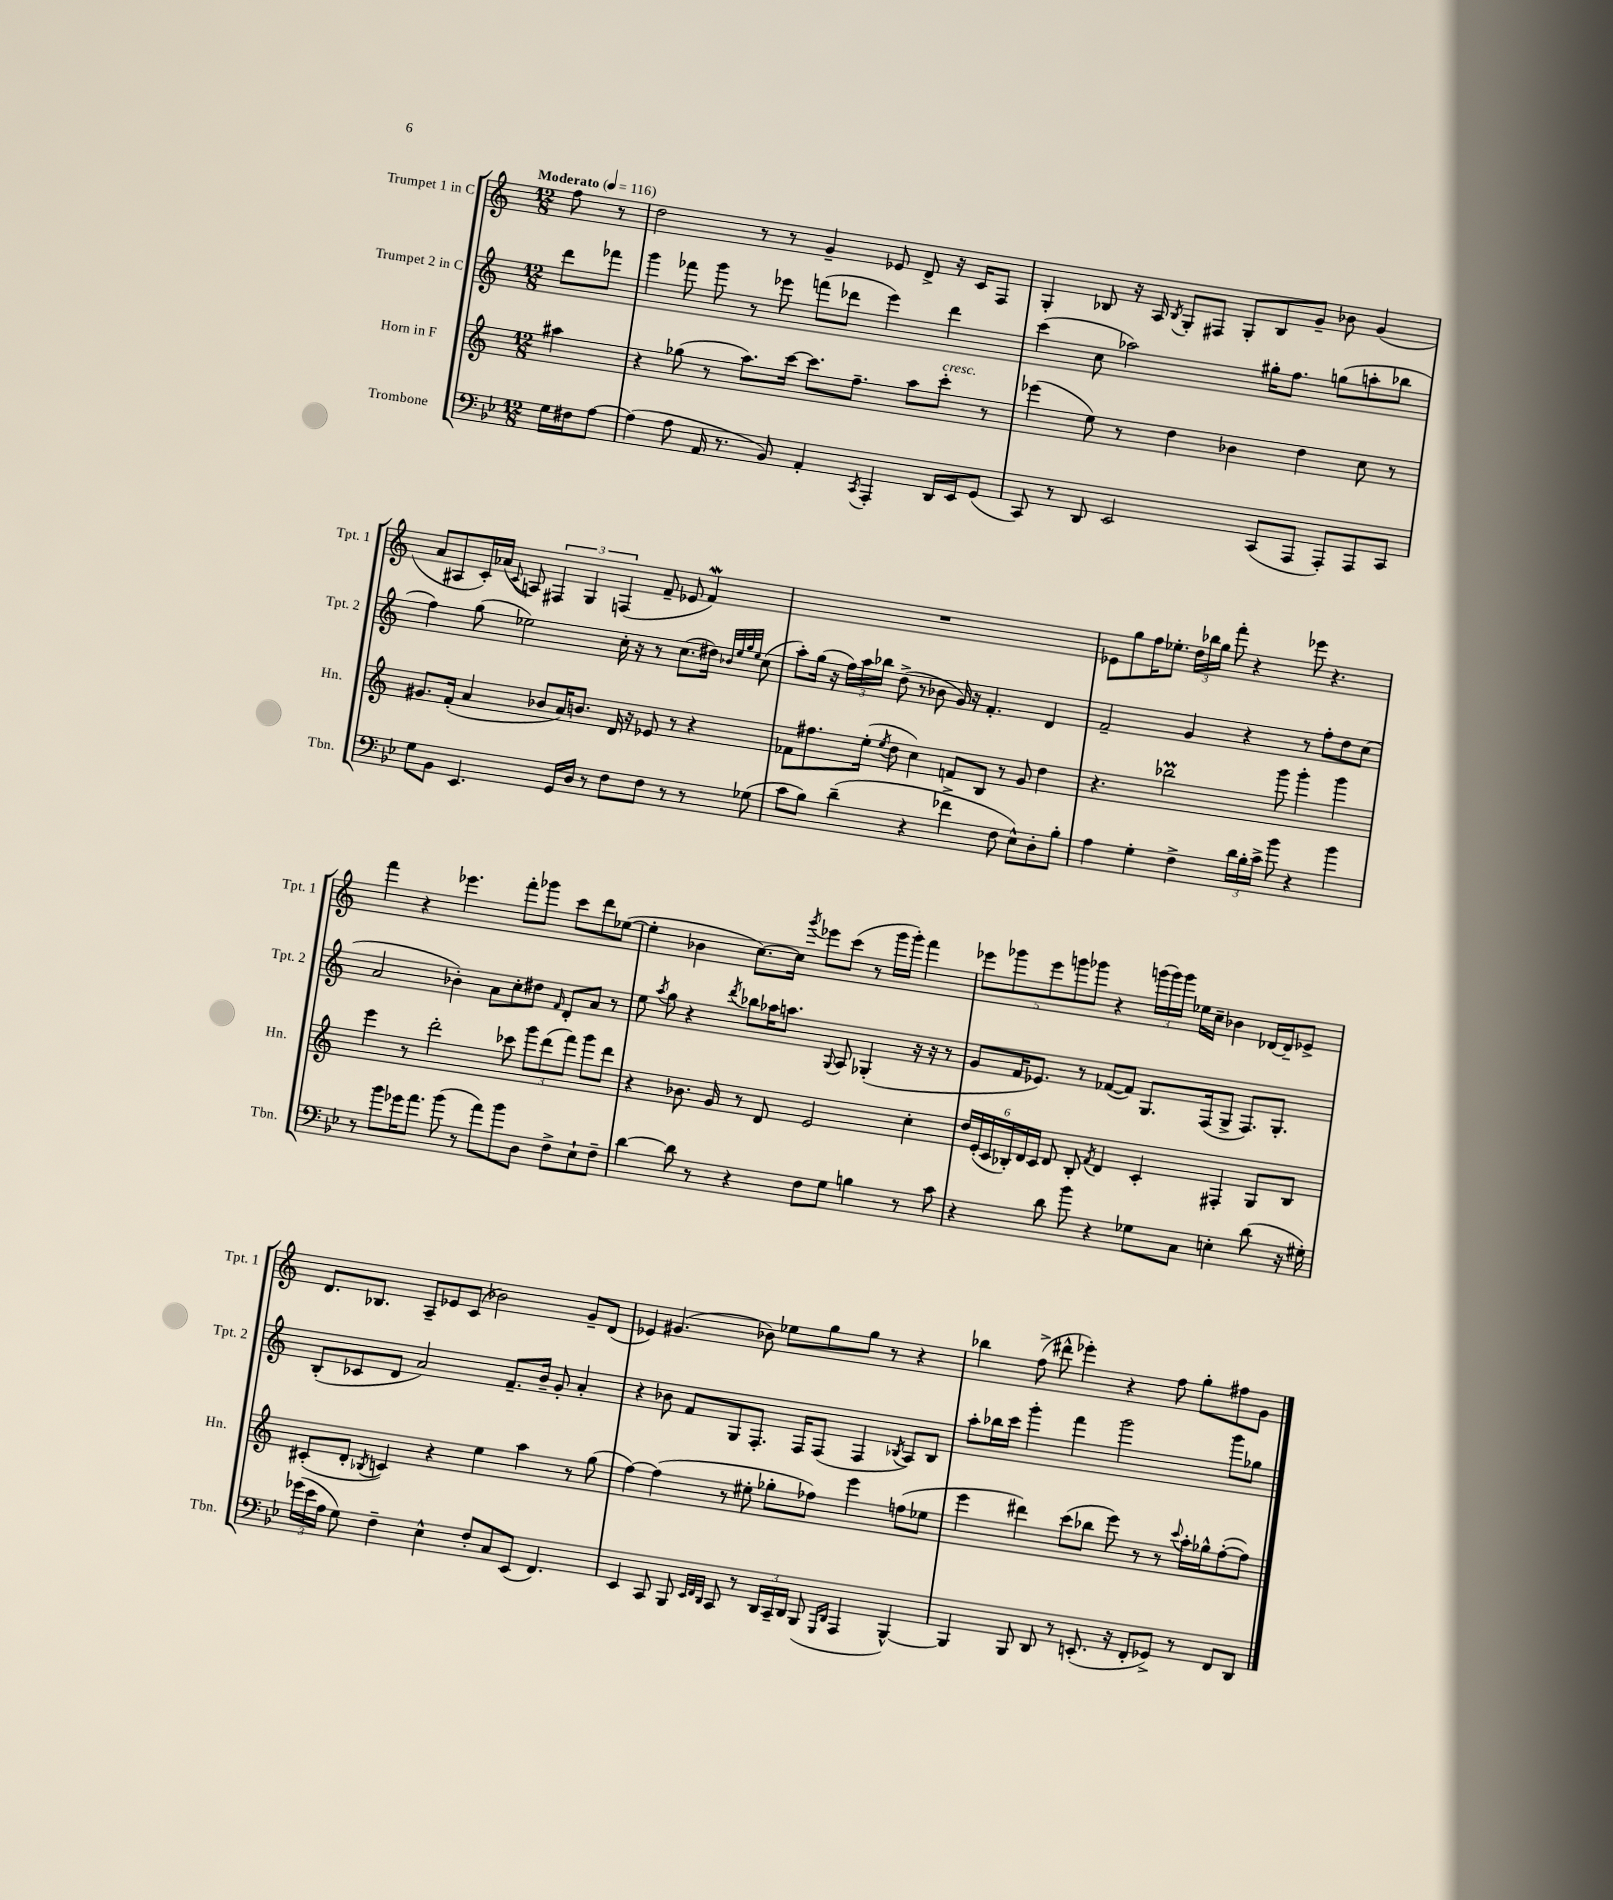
<<
\new StaffGroup <<
\new Staff = "s0" \with { instrumentName = "Trumpet 1 in C" shortInstrumentName = "Tpt. 1" } {
    \clef treble \key c \major \numericTimeSignature \time 12/8 \partial 4 \tempo "Moderato" 4 = 116
    \autoBeamOff f''8 r8 |
    d''2 r8 r8 g'4-- ees'8 d'8-> r16 c'16[ f8] |
    g4-. bes8 r16 a16 \acciaccatura { bes8 } g8[-. fis8] g8[-. bes8 g'8]-- bes'8 g'4( |
    a'8[ ais8 c'16-.) aes'16]( \appoggiatura { c'8 } a8) \tuplet 3/2 { fis4 g4 f4( } f'8-- ees'8 f'4\mordent) |
    R1. |
    ees'8[ g''8 f''16 ees''8.]-. \tuplet 3/2 { d''16[ bes''16 g''16] } f'''8-. r4 ees'''8 r4. |
    f'''4 r4 ees'''4. f'''8[-. ges'''8] c'''8[ d'''8 ees''8]~( |
    ees''4-. bes'4 c''8.[~) c''16] \acciaccatura { g'''8 } ees'''8[ c'''8]( r8 g'''16[ g'''16]-.) f'''4 |
    \tuplet 5/4 { ees'''8[ ges'''8 ees'''8 g'''8 ges'''8] } r4 \tuplet 3/2 { g'''16[( g'''16) g'''16] } ees''16[ c''16]-- bes'4 des'16[~ des'16-- ees'8]-> |
    d'8.[ bes8.] a8[-- ees'8 c'8]( bes'2) g'8[-- d'8]( |
    ees'4) gis'4.( bes'8) ees''8[ g''8 g''8] r8 r4 |
    bes''4 f''8->( dis'''8-^ ees'''4-.) r4 f''8 g''8[-. fis''8 g'8] \bar "|." |
}
\new Staff = "s1" \with { instrumentName = "Trumpet 2 in C" shortInstrumentName = "Tpt. 2" } {
    \clef treble \key c \major \numericTimeSignature \time 12/8 \partial 4
    \autoBeamOff d'''8[ fes'''8] |
    g'''4 fes'''8 g'''8 r8 ees'''8 f'''8[( des'''8] ees'''4) des'''4 |
    c'''4( c''8 aes''2) gis''16[-. f''8.] g''8[( a''8-. bes''8] |
    f''4) g''8( ees''2) c''16-. r16 r8 c''8.[( dis''16]) \grace { bes'32[ ees''32 g''32 ees''32] } c''8( |
    a''8[-.) g''16]( r16 \tuplet 3/2 { f''16[) a''16 bes''16] } d''8->( r8 bes'8 g'16) r16 f'4.-. d'4 |
    f'2-- g'4 r4 r8 f''8[-. d''8 c''8]( |
    a'2 bes'4-.) a'8[ c''8-. dis''8] \grace { f'16 } d'8[-. a'8] r8 |
    e''8 \acciaccatura { a''8 } g''8 r4 \acciaccatura { d'''8 } bes''8[ aes''16 a''8.] \appoggiatura { g8 } a8 ges4-.( r16 r16 r8 |
    g'8[ f'16 ees'8.]) r8 fes'8[~( fes'8]) g8.[ f16( g8]-> f8.[) g8.]-. |
    b8[-.( ces'8 d'8] a'2) f'8.[-- b'16]-- g'8-. a'4-. |
    r4 bes'8 f'8[ g8 f8.]-. f16[ f8]( f4 \acciaccatura { bes8 } a8[) bes8] |
    a''8[-. bes''16 c'''16] g'''4-. f'''4 g'''2 g'''8[ ges''8] \bar "|." |
}
\new Staff = "s2" \with { instrumentName = "Horn in F" shortInstrumentName = "Hn." } {
    \clef treble \key c \major \numericTimeSignature \time 12/8 \partial 4
    \autoBeamOff ais''4 |
    r4 ges''8( r8 a''8.[) c'''16]~ c'''8.[ f''8.]-- a''8[ c'''8]-.^\markup { \italic "cresc." } r8 |
    ees'''4( e''8) r8 d''4 bes'4 d''4 c''8 r8 |
    gis'8.[ f'16]-.( a'4 bes'8[ a'16) b'8.] d'16 r16 ees'8 r8 r4 |
    fes'8[ fis''8. e''16]-.( \acciaccatura { e''8 } d''8 c''4) f'8[ b8] r8 g'8 d''4 |
    r4. bes''2\prall g'''8 g'''4-. g'''4 |
    e'''4 r8 d'''2-. ces'''8 \tuplet 3/2 { g'''8[ d'''8( f'''8]) } g'''8[ d'''8] |
    r4 bes'8. g'16 r8 d'8 e'2 c''4-. |
    \tuplet 6/4 { d''16[ e'16-.( c'16 bes16-.) d'16 c'16] } d'8 bes8-. \acciaccatura { f'8 } d'4 c'4-. fis4-. g8[ bes8] |
    cis'8[-.( d'8]-. \acciaccatura { bes8 } c'4) r4 e''4 a''4 r8 g''8( |
    f''4~) f''4( r8 eis''8-. ges''8[-. fes''8]) e'''4 f''8[( ees''8] |
    e'''4 dis'''4) c'''8[( bes''8] e'''8) r8 r8 \appoggiatura { c'''8 } a''16[-. ges''16-^ f''8~-.( f''8]) \bar "|." |
}
\new Staff = "s3" \with { instrumentName = "Trombone" shortInstrumentName = "Tbn." } {
    \clef bass \key bes \major \numericTimeSignature \time 12/8 \partial 4
    \autoBeamOff g16[ fis16 a8]~ |
    a4( a8 a,16 r8. bes,8) a,4-. \acciaccatura { c,8 } a,,4-. d,16[ ees,16 g,8]( |
    c,8) r8 d,8 ees,2 c,8[( a,,8] a,,8[-.) a,,8 c,8] |
    g8[ bes,8] ees,4. g,16[ d16] r8 f8[ f8] r8 r8 ges8( |
    c'8[ bes8]) d'4--( r4 fes'4-> f8 ees8[-^) d8-. bes8]-. |
    a4 g4-. f4-> \tuplet 3/2 { d'16[ bes16-. c'16]-> } bes'8 r4 bes'4 |
    r8 bes'8[ ges'16 a'8.] bes'8( r8 a'8[) bes'8 d8] f8[-> ees8-! f8]-- |
    d'4~ d'8 r8 r4 f8[ g8] b4 r8 c'8 |
    r4 d'8 bes'8 r4 ges8[ c8] e4-. d'8( r16 gis16-.) |
    \tuplet 3/2 { ges'16[( ees'16 a16] } g8) f4-- ees4-^ f8[-. c8 ees,8]( f,4.) |
    ees,4 c,8 bes,,8 \grace { ees,32[ f,32 d,32] } c,8 r8 \tuplet 3/2 { d,16[ c,16-- d,16] } bes,,8( \grace { g,,16[ d,16] } a,,4 bes,,4~-^) |
    bes,,4 bes,,8 d,8 r8 e,8.-.( r16 f,8[-. ges,8]->) r8 f,8[ d,8] \bar "|." |
}
>>
>>
\layout { \context { \Score \remove "Bar_number_engraver" } }
